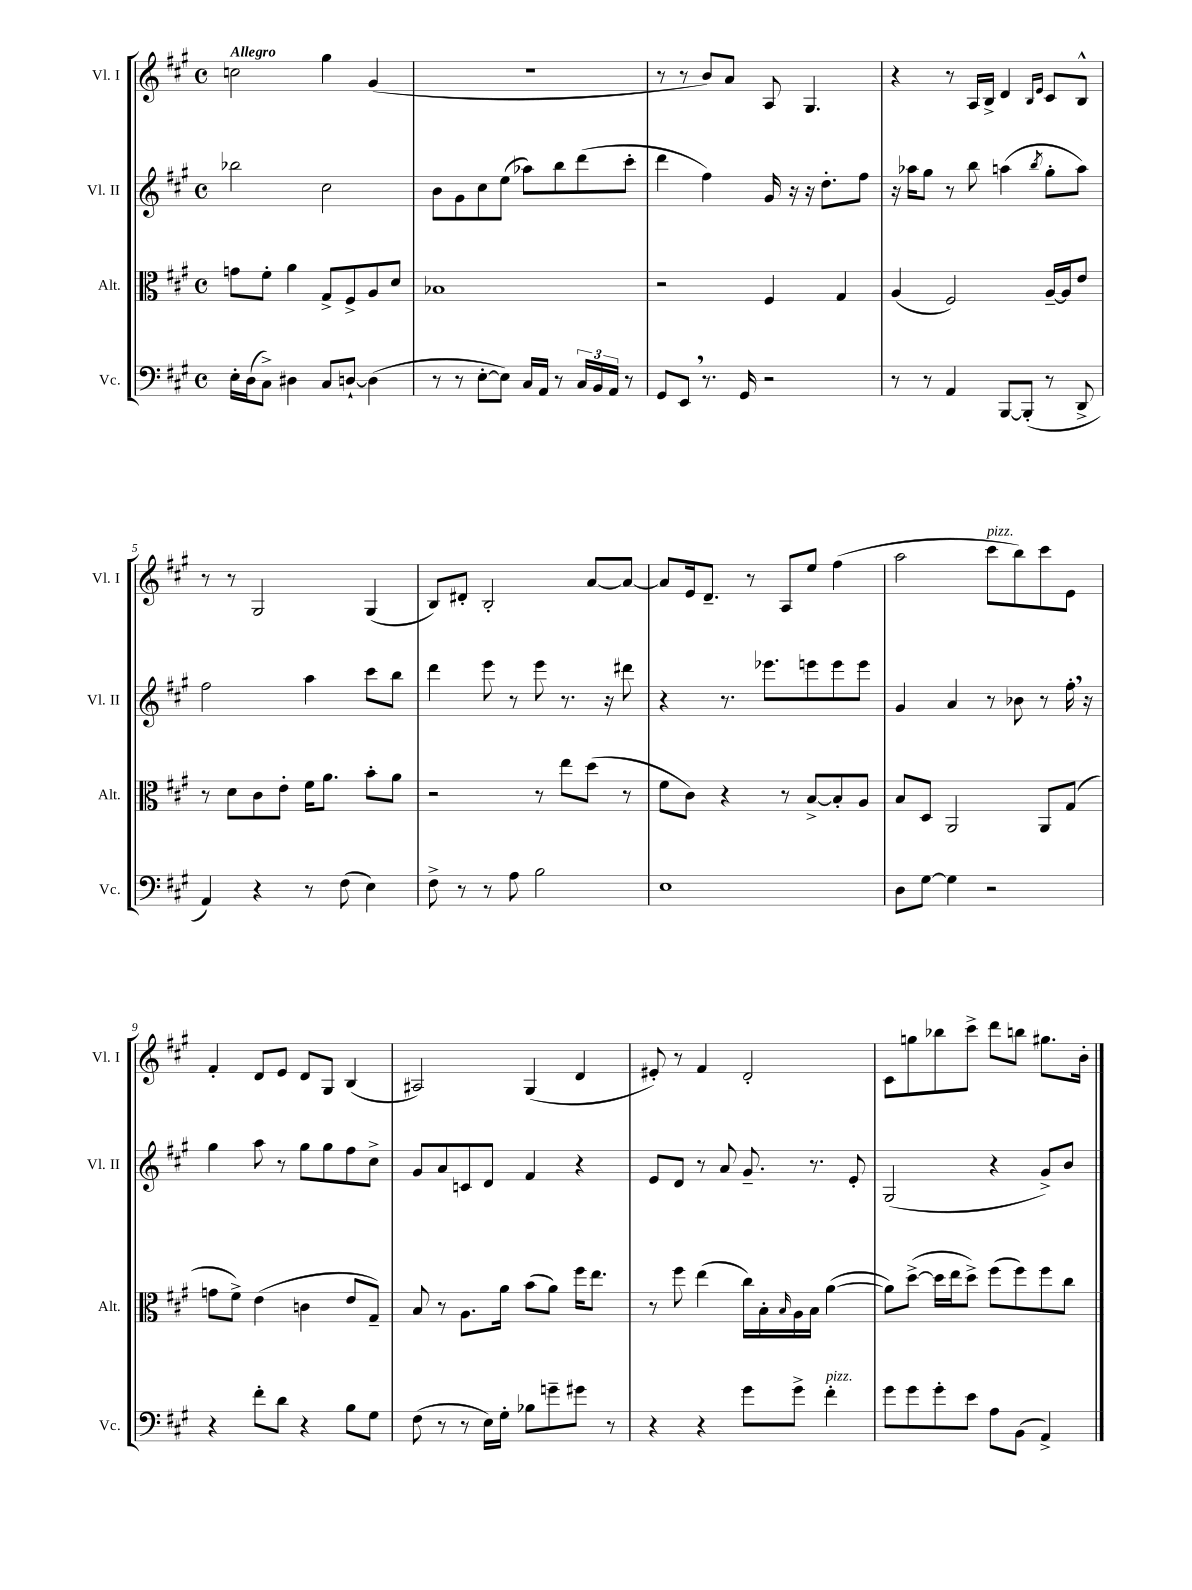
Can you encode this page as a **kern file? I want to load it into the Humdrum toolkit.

**kern	**kern	**kern	**kern
*part4	*part3	*part2	*part1
*staff4	*staff3	*staff2	*staff1
*I"Vc.	*I"Alt.	*I"Vl. II	*I"Vl. I
*I'Vc.	*I'Alt.	*I'Vl. II	*I'Vl. I
*clefF4	*clefC3	*clefG2	*clefG2
*k[f#c#g#]	*k[f#c#g#]	*k[f#c#g#]	*k[f#c#g#]
*M4/4	*M4/4	*M4/4	*M4/4
*met(c)	*met(c)	*met(c)	*met(c)
=1	=1	=1	=1
!	!	!	!LO:TX:a:B:t=Allegro
16E'\LL	8gn\L	2bb-X\	2ccn\
(16D\J	.	.	.
8C#^\J)	8f#'\J	.	.
4D#X\	4a\	.	.
8C#/L	8G#^/L	2cc#\	4gg#\
[8Dn`/J	8F#^/	.	.
(4D\]	8A/	.	(4g#/
.	8d/J	.	.
=2	=2	=2	=2
8r	1B-X	8b\L	1r
8r	.	8g#\	.
[8E'\L	.	8cc#\	.
8E\J])	.	(8ee\J	.
16C#/LL	.	8aa-X\L)	.
16AA/JJ	.	.	.
8r	.	8bb\	.
24C#/LL	.	(8ddd\	.
24BB/	.	.	.
24AA/JJ	.	.	.
8r	.	8ccc#'\J	.
=3	=3	=3	=3
8GG#/L	2r	4ddd\	8r
8EE,/J	.	.	8r
8.r	.	4ff#\)	8b/L)
.	.	.	8a/J
16GG#/	.	.	.
2r	4F#/	16g#/	8A/
.	.	16r	.
.	.	16r	4.G#/
.	.	8.dd'\L	.
.	4G#/	.	.
.	.	8ff#\J	.
=4	=4	=4	=4
8r	(4A/	16r	4r
.	.	16aa-X\KL	.
8r	.	8gg#\J	.
4AA/	2F#/)	8r	8r
.	.	8bb\	16A/LL
.	.	.	16B^/JJ
[8BBB/L	.	(4aan\	4d/
(8BBB'/J]	.	.	.
.	.	.	16qqB/LL
.	.	8qbb/	16qqe/JJ
8r	[16A~/LL	8gg#'\L	8c#/L
.	16A/J]	.	.
8DD^/	8e/J	8aa\J)	8B^^/J
!!LO:LB:g=z
=5	=5	=5	=5
4AA/)	8r	2ff#\	8r
.	8d\L	.	8r
4r	8c#\	.	2G#/
.	8e'\J	.	.
8r	16f#\KL	4aa\	.
.	8.a\J	.	.
(8F#\	.	.	.
4E\)	8b'\L	8ccc#\L	(4G#/
.	8a\J	8bb\J	.
=6	=6	=6	=6
8F#^\	2r	4ddd\	8B/L)
8r	.	.	8d#X'/J
8r	.	8eee\	2B'/
8A\	.	8r	.
2B\	8r	8eee\	.
.	8ee\L	8.r	.
.	(8dd\J	.	[8a/L
.	.	16r	.
.	8r	8ddd#X\	8a/J_
=7	=7	=7	=7
1E	8f#\L	4r	8a/L]
.	8c#\J)	.	16e/k
.	.	.	8.d~/J
.	4r	8.r	.
.	.	.	8r
.	.	8.eee-X\L	.
.	8r	.	8A/L
.	[8B^/L	8eeen\	8ee/J
.	8B'/]	8eee\	(4ff#\
.	8A/J	8eee\J	.
=8	=8	=8	=8
8D\L	8B/L	4g#/	2aa\
[8G#\J	8D/J	.	.
4G#\]	2AA/	4a/	.
!	!	!	!LO:TX:a:i:t=pizz.
2r	.	8r	8ccc#\L
.	.	8b-X\	8bb\)
.	8AA/L	8r	8ccc#\
.	(8G#/J	16ff#',\	8e\J
.	.	16r	.
!!LO:LB:g=z
=9	=9	=9	=9
4r	8gn\L	4gg#\	4f#'/
.	8f#^\J)	.	.
8f#'\L	(4e\	8aa\	8d/L
8d\J	.	8r	8e/J
4r	4cn\	8gg#\L	8d/L
.	.	8gg#\	8G#/J
8B\L	8e/L	8ff#\	(4B/
8G#\J	8G#~/J)	8cc#^\J	.
=10	=10	=10	=10
(8F#\	8B/	8g#/L	2A#X/)
8r	8r	8a/	.
8r	8.A\L	8cn/	.
16E\LL)	.	8d/J	.
16G#'\JJ	16a\Jk	.	.
8B-X\L	(8b\L	4f#/	(4G#/
8gn~\	8a\J)	.	.
8g#X\J	16ff#\KL	4r	4d/
.	8.ee\J	.	.
8r	.	.	.
=11	=11	=11	=11
4r	8r	8e/L	8e#X'/)
.	8ff#\	8d/J	8r
4r	(4ee\	8r	4f#/
.	.	8a/	.
8g#\L	16cc#\LL)	8.g#~/	2d'/
.	16B'\	.	.
.	16qqB/	.	.
8g#^\J	16A\	.	.
.	16B\JJ	8.r	.
!LO:TX:a:i:t=pizz.	!	!	!
4f#'\	([4a\	.	.
.	.	8e'/	.
=12	=12	=12	=12
8g#\L	8a\L])	(2G#/	8c#\L
8g#\	([8dd^\J	.	8ggn\
8g#'\	16dd\LL]	.	8bb-X\
.	16ee\J	.	.
8e\J	8dd^\J)	.	8ccc#^\J
8A\L	(8ff#\L	4r	8ddd\L
(8BB\J	8ff#\)	.	8bbn\J
4AA^/)	8ff#\	8g#^/L)	8.gg#X\L
.	8cc#\J	8b/J	.
.	.	.	16b'\Jk
==	==	==	==
*-	*-	*-	*-
